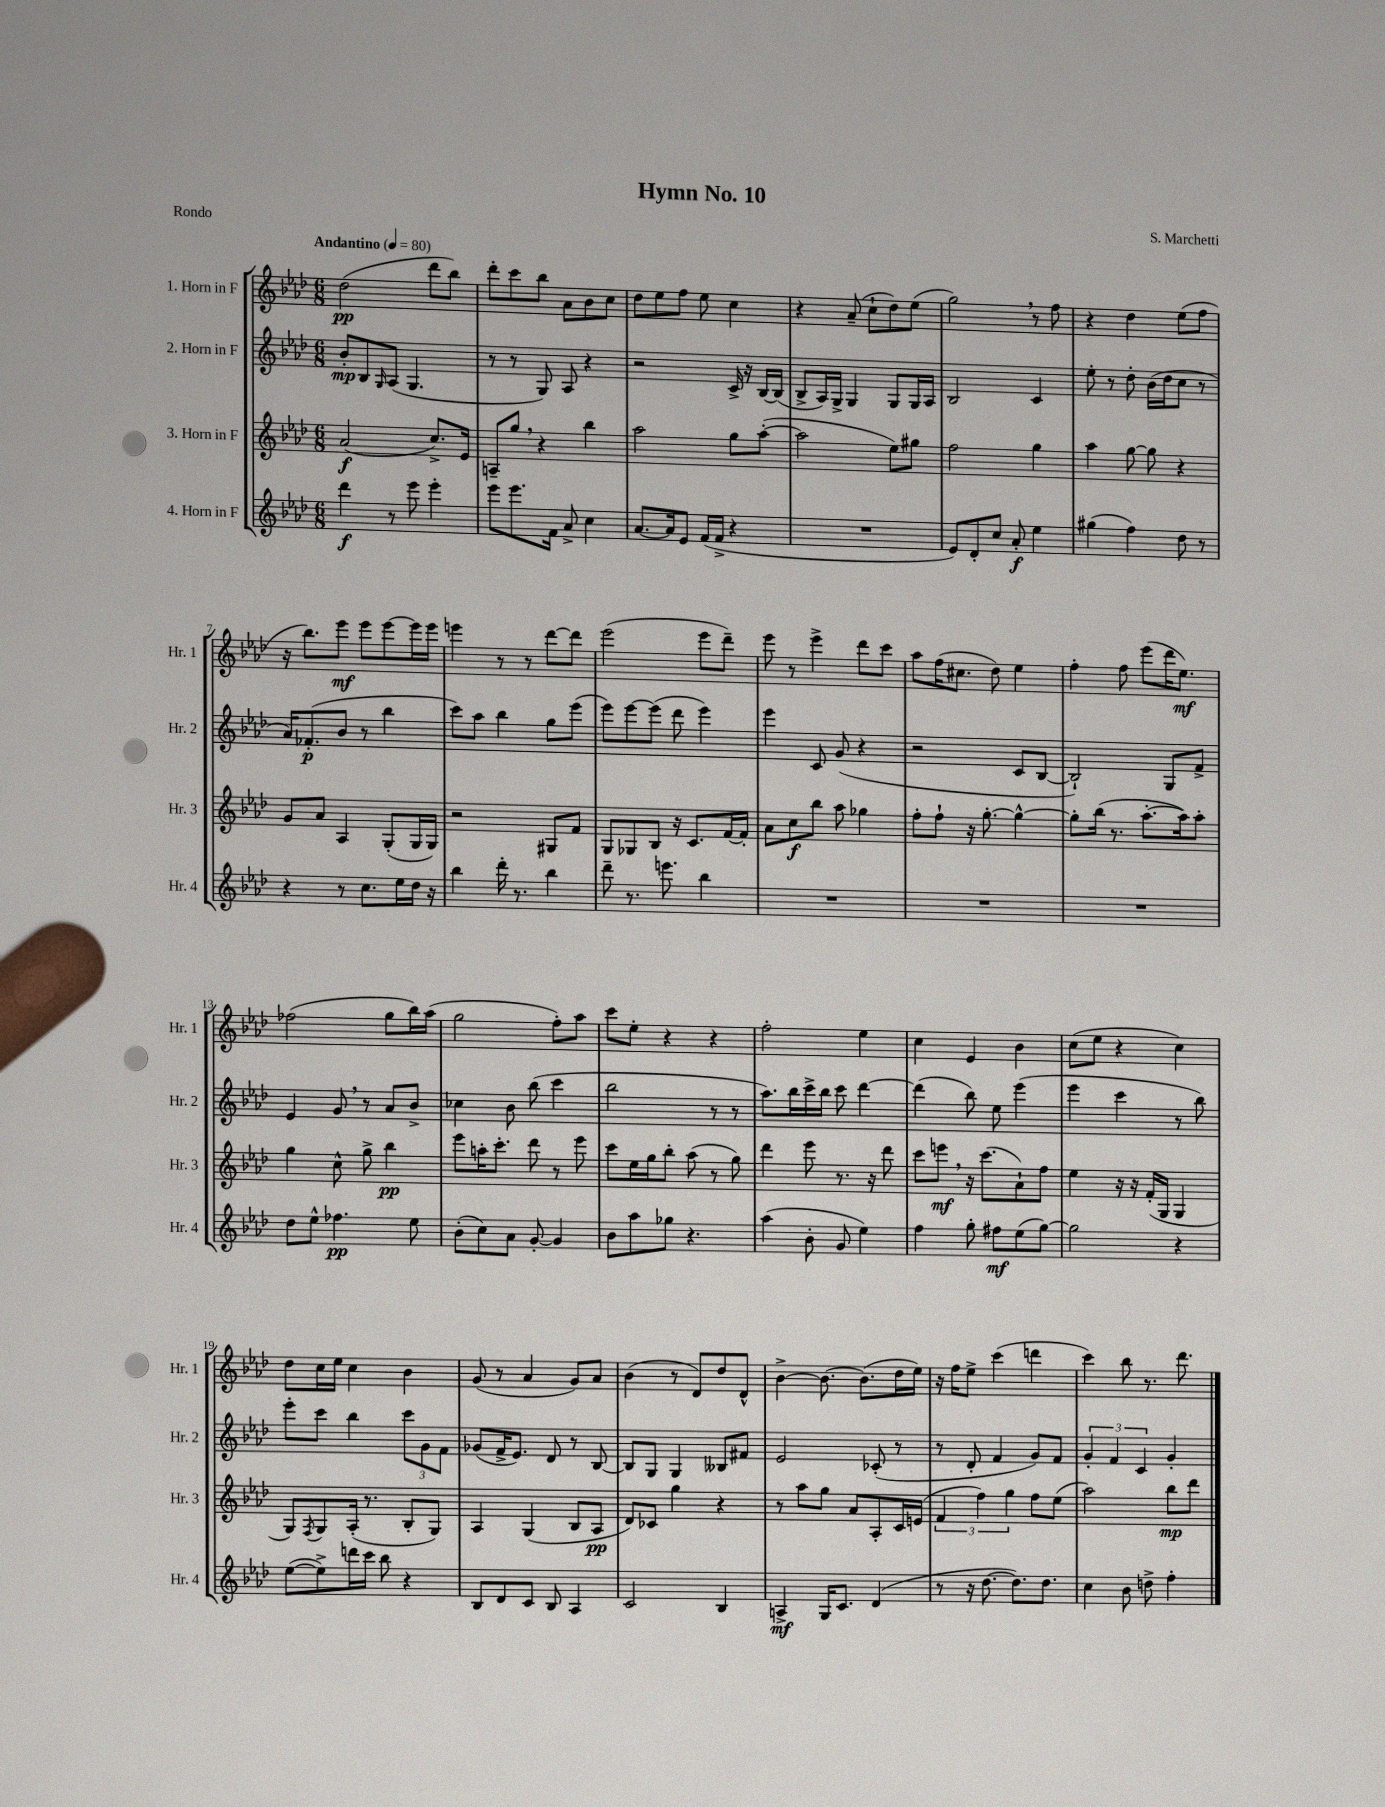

**kern	**kern	**kern	**kern
*staff4	*staff3	*staff2	*staff1
*clefG2	*clefG2	*clefG2	*clefG2
*k[b-e-a-d-]	*k[b-e-a-d-]	*k[b-e-a-d-]	*k[b-e-a-d-]
*M6/8	*M6/8	*M6/8	*M6/8
*MM80	*MM80	*MM80	*MM80
4ddd-	(2a-	8b-'	(2dd-
.	.	8B-	.
.	.	16qqG	.
8r	.	(8A-	.
8eee-	.	4.G	.
4eee-'	8.cc^)	.	8ddd-
.	.	.	8bb-)
.	16e-	.	.
=	=	=	=
8eee-	8A~	8r	8ddd-'
8.eee-	8gg	8r	8ccc
.	4r	8G)	8bb-
16f	.	.	.
8a-^	.	8A-	8a-
4cc	4bb-	4r	8b-
.	.	.	8cc
=	=	=	=
[8.a-	2aa-	2r	8dd-
.	.	.	8ee-
16a-]	.	.	.
8e-	.	.	8ff
(16f	.	.	8ee-
16f^	.	.	.
4r	8gg	16c^	4cc
.	.	16r	.
.	([8aa-'	[16B-	.
.	.	(16B-]	.
=	=	=	=
2.r	2aa-]	8B-^	4r
.	.	16A-)	.
.	.	16G^	.
.	.	4G	(8a-~
.	.	.	8cc`
.	8ee-)	8G	8dd-)
.	8gg#	16G	(8ee-
.	.	16A-	.
=	=	=	=
8e-)	2ff	2B-	2gg)
8d-'	.	.	.
8cc	.	.	.
8a-'	.	.	.
4ee-	4gg	4c	8r
.	.	.	8ff
=	=	=	=
(4gg#	4aa-	8ee-'	4r
.	.	8r	.
4ff)	[8gg	8dd-'	4dd-
.	8gg]	(16b-	.
.	.	16dd-	.
8dd-	4r	8cc	(8ee-
8r	.	8r	8ff
=	=	=	=
4r	8g	16a-)	16r
.	.	(8.f-'	8.bb-)
.	8a-	.	.
8r	4A-	8b-	8eee-
8.cc	.	8r	8eee-
.	(8G'	4bb-	[8eee-
16ee-	.	.	.
16dd-	16G	.	16eee-]
16r	16G)	.	16eee-
=	=	=	=
4bb-	2r	8ccc)	4eee
.	.	8aa-	.
16ddd-'	.	4bb-	8r
8.r	.	.	.
.	.	.	8r
4bb-	8G#	8gg	[8ddd-
.	8f	(8eee-	8ddd-]
=	=	=	=
8ddd-~	8G	8eee-)	(2eee-
8.r	8G-	[8eee-	.
.	8B-	(8eee-]	.
8.eee	.	.	.
.	16r	8ddd-	.
.	8.c	.	.
4bb-	.	4eee-)	8eee-
.	[16f	.	8ddd-~)
.	16f']	.	.
=	=	=	=
2.r	8a-	4eee-	8eee-
.	8cc	.	8r
.	8bb-	8c	4eee-^
.	8aa-	(8g	.
.	4gg-	4r	8ddd-
.	.	.	8ccc
=	=	=	=
2.r	8ff'	2r	8aa-
.	8ff`	.	(16ff
.	.	.	8.cc#
.	16r	.	.
.	[8.gg'	.	.
.	.	.	8dd-)
.	4gg^^_	8c	4ee-
.	.	[8B-	.
=	=	=	=
2.r	8gg']	2B-`])	4ff'
.	(16bb-	.	.
.	8.r	.	.
.	.	.	8ff
.	[8.aa-'	.	(8eee-
.	.	8G	16ddd-
.	16aa-])	.	8.ee-)
.	8aa-'	8f^	.
=	=	=	=
8dd-	4gg	4e-	(2ff-
8ee-^^	.	.	.
4.ff-	8cc^^	8g	.
.	8gg^	8r	.
.	4bb-	8a-	8gg
8ee-	.	8b-^	16bb-)
.	.	.	(16aa-
=	=	=	=
(8b-'	8eee-	4cc-	2gg
8cc)	16aa'	.	.
.	8.ccc'	.	.
8a-	.	8b-	.
[8g'	8ddd-	(8bb-	.
4g]	8r	4ccc	8ff')
.	8eee-	.	8aa-
=	=	=	=
8b-	8ccc	2bb-	8ccc
8aa-	16ee-	.	8ee-'
.	16gg	.	.
8gg-	8bb-'	.	4r
4.r	(8aa-	.	.
.	8r	8r	4r
.	8gg)	8r	.
=	=	=	=
(4aa-	4ddd-	8.aa-)	2ff'
.	.	16bb-	.
8b-'	8eee-	16ccc^	.
.	.	16bb-	.
8g	8.r	8ccc	.
4ee-)	.	[4ddd-	4ee-
.	16r	.	.
.	8ddd-	.	.
=	=	=	=
4ff	8ccc	(4ddd-]	4cc
.	8eee	.	.
8gg'	16r	8bb-)	4e-
.	(8.ccc	.	.
8ff#	.	8ee-	.
(8ee-	8a-`)	(4eee-	4b-
[8gg)	8ff	.	.
=	=	=	=
2gg]	4ee-	4eee-	(8cc
.	.	.	8ee-
.	16r	4ccc	4r
.	16r	.	.
.	(16f'	.	.
.	16G	.	.
4r	4G	8r	4cc)
.	.	8bb-)	.
=	=	=	=
([8ee-	8G)	8eee-'	8dd-
.	8qF	.	.
8ee-^])	8G	8ccc	16cc
.	.	.	16ee-
16ddd	(16A-'	4bb-	4cc
16ccc	8.r	.	.
8bb-	.	.	.
4r	8B-'	12ccc	4b-
.	.	12g	.
.	8G)	.	.
.	.	12f	.
=	=	=	=
8B-	4A-	(8g-	(8g
8d-	.	16f^	8r
.	.	8.e-)	.
8c	(4G	.	4a-
8B-	.	8d-	.
4A-	8B-	8r	8g)
.	8A-	[8B-	8a-
=	=	=	=
2c	8d-)	8B-]	(4b-
.	8c-	8G	.
.	4gg	4G	8r
.	.	.	8d-)
4B-	4r	8B--	8dd-
.	.	8f#	8d-^^
=	=	=	=
4A^	8r	2e-	[4b-^
.	8aa-	.	.
16G	8gg	.	8.b-_
8.c	.	.	.
.	8a-	.	.
.	.	.	(8.b-]
(4d-	8A-'	(8c-'	.
.	16c	8r	16dd-
.	(16e	.	16ee-)
=	=	=	=
8r	6f	8r	16r
.	.	.	16ff
16r	.	8d-'	8ee-^
.	6ff)	.	.
[8.dd-	.	.	.
.	.	4f	(4ccc
.	6gg	.	.
8.dd-])	.	.	.
.	8ff	8g)	4ddd
8.dd-	.	.	.
.	(8ee-	8f	.
=	=	=	=
4cc	2aa-)	6g'	4ccc)
.	.	6f	.
8b-	.	.	8bb-
.	.	6c	.
8dd^	.	.	8.r
4ff'	8bb-	4g'	.
.	.	.	8.ddd-
.	8ddd-	.	.
==	==	==	==
*-	*-	*-	*-
